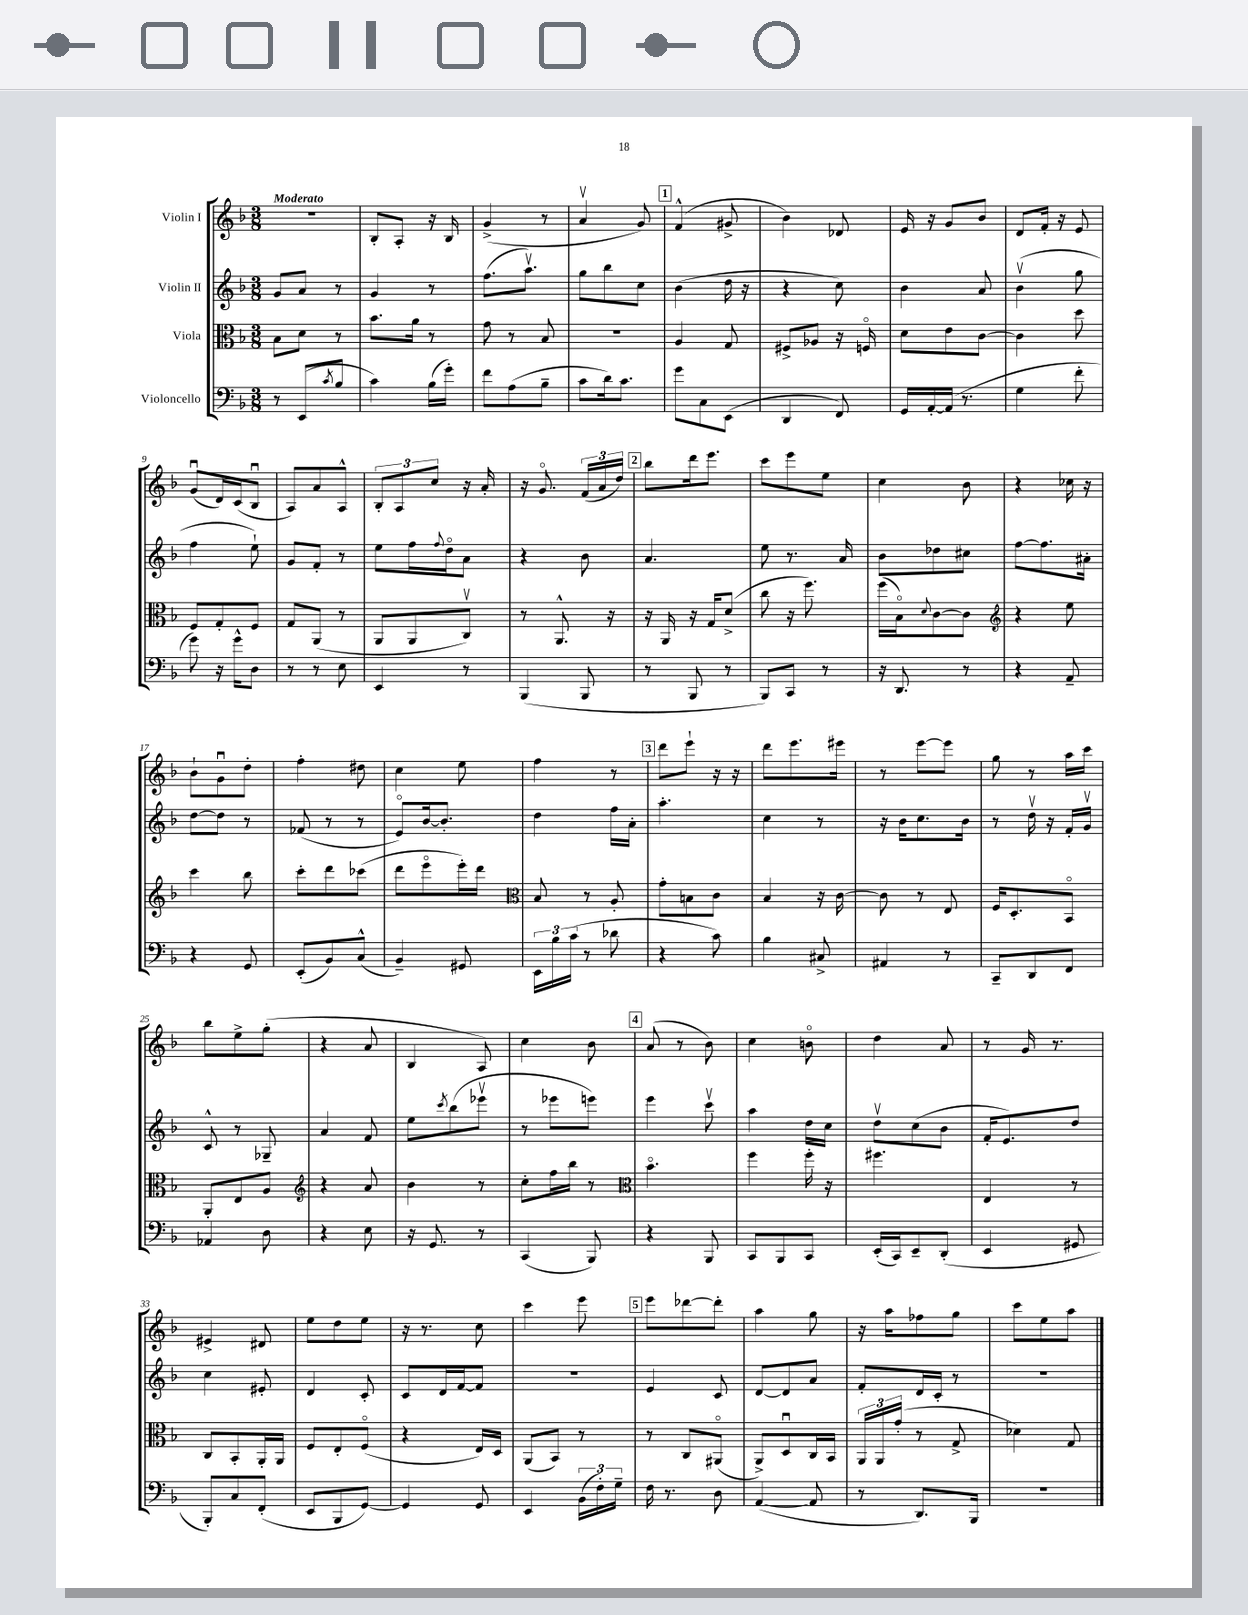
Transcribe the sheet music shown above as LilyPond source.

<<
\new StaffGroup <<
\new Staff = "s0" \with { instrumentName = "Violin I" } {
    \clef treble \key f \major \numericTimeSignature \time 3/8 \tempo "Moderato"
    r4. |
    bes8-. a8-. r16 bes16 |
    g'4->( r8 |
    a'4\upbow g'8) |
    \mark \markup { \box "1" } f'4-^( gis'8-> |
    bes'4) des'8 |
    e'16 r16 g'8 bes'8 |
    d'8 f'16-. r16 e'8 |
    g'8\downbow( d'16) c'16( bes8\downbow |
    a8) a'8 a8-^ |
    \tuplet 3/2 { bes8-. a8 c''8 } r16 a'16-. |
    r16 g'8.\flageolet \tuplet 3/2 { f'16( a'16 d''16) } |
    \mark \markup { \box "2" } bes''8 d'''16 e'''8. |
    c'''8 e'''8 e''8 |
    c''4 bes'8 |
    r4 ces''16 r16 |
    bes'8-! g'8\downbow d''8-. |
    f''4-. dis''8 |
    c''4 e''8 |
    f''4 r8 |
    \mark \markup { \box "3" } d'''8 e'''8-! r16 r16 |
    d'''8 e'''8. eis'''16 |
    r8 e'''8~ e'''8 |
    g''8 r8 a''16 c'''16 |
    bes''8 e''8-> g''8-.( |
    r4 a'8 |
    bes4 a8) |
    c''4 bes'8 |
    \mark \markup { \box "4" } a'8( r8 bes'8) |
    c''4 b'8\flageolet |
    d''4 a'8 |
    r8 g'16 r8. |
    eis'4-> dis'8 |
    e''8 d''8 e''8 |
    r16 r8. c''8 |
    c'''4 e'''8 |
    \mark \markup { \box "5" } e'''8 des'''8~ des'''8-. |
    a''4 g''8 |
    r16 a''16 fes''8 g''8 |
    c'''8 e''8 a''8 \bar "|." |
}
\new Staff = "s1" \with { instrumentName = "Violin II" } {
    \clef treble \key f \major \numericTimeSignature \time 3/8
    g'8 a'8 r8 |
    g'4 r8 |
    f''8.( a''8.\upbow) |
    g''8 bes''8 c''8 |
    \mark \markup { \box "1" } bes'4( d''16 r16 |
    r4 c''8) |
    bes'4 a'8 |
    bes'4\upbow( g''8 |
    f''4 e''8-!) |
    g'8 f'8-. r8 |
    e''8 f''16 \appoggiatura { f''8 } d''16\flageolet a'8 |
    r4 bes'8 |
    \mark \markup { \box "2" } a'4. |
    e''8 r8. a'16 |
    bes'8 des''8 cis''8 |
    f''8~ f''8. ais'16-. |
    d''8~ d''8 r8 |
    fes'8( r8 r8 |
    e'8\flageolet) bes'16~ bes'8.-. |
    d''4 f''16 a'16-. |
    \mark \markup { \box "3" } a''4.-. |
    c''4 r8 |
    r16 bes'16 c''8. bes'16 |
    r8 d''16\upbow r16 f'16-. g'16\upbow |
    c'8-^ r8 ges8-- |
    a'4 f'8 |
    e''8 \acciaccatura { c'''8 } bes''8( ees'''8\upbow |
    r8 ees'''8 e'''8) |
    \mark \markup { \box "4" } e'''4 c'''8\upbow |
    a''4 d''16 c''16 |
    d''8\upbow c''8( bes'8 |
    f'16-. e'8.) d''8 |
    c''4 eis'8-. |
    d'4 c'8-. |
    c'8 d'16 f'16~ f'8 |
    R4. |
    \mark \markup { \box "5" } e'4 c'8 |
    d'8~ d'8 a'8 |
    f'8-. d'16 c'16-. r8 |
    R4. \bar "|." |
}
\new Staff = "s2" \with { instrumentName = "Viola" } {
    \clef alto \key f \major \numericTimeSignature \time 3/8
    bes8 d'8 r8 |
    bes'8. a'16 r8 |
    g'8 r8 bes8 |
    R4. |
    \mark \markup { \box "1" } a4 g8 |
    fis8-> aes8 r16 f16\flageolet |
    d'8 e'8 c'8~ |
    c'4 d''8 |
    f8 g8-. f8 |
    g8 a,8( r8 |
    a,8 a,8 c8\upbow) |
    r8 a,8.-^ r16 |
    \mark \markup { \box "2" } r16 a,16 r16 g16 d'8->( |
    c''8 r16 f''8.) |
    f''16( bes16\flageolet) \appoggiatura { d'8 } c'8~ c'8 |
    \clef treble r4 e''8 |
    c'''4 bes''8 |
    c'''8-. d'''8 ces'''8( |
    d'''8 e'''8\flageolet e'''16-.) d'''16 |
    \clef alto bes8 r8 a8-. |
    \mark \markup { \box "3" } g'8-. b8 c'8 |
    bes4 r16 c'16~ |
    c'8 r8 e8 |
    f16 d8.-. bes,8\flageolet |
    a,8-. e8 a8 |
    \clef treble r4 a'8 |
    bes'4 r8 |
    c''8-. f''16 bes''16 r8 |
    \mark \markup { \box "4" } \clef alto bes'4.\flageolet |
    f''4 f''16-. r16 |
    fis''4. |
    e4 r8 |
    c8 bes,8-. a,16-. a,16 |
    f8 e8-. f8\flageolet( |
    r4 e16) d16 |
    a,8( bes,8) r8 |
    \mark \markup { \box "5" } r8 c8 ais,8\flageolet( |
    a,8->) d8\downbow c16 bes,16 |
    \tuplet 3/2 { a,16 a,16 g'16-.( } r8 g8-> |
    des'4) g8 \bar "|." |
}
\new Staff = "s3" \with { instrumentName = "Violoncello" } {
    \clef bass \key f \major \numericTimeSignature \time 3/8
    r8 e,8( \acciaccatura { c'8 } bes8 |
    c'4) bes16( g'16-.) |
    f'8 a8( bes8-- |
    c'8 d'16) c'8. |
    \mark \markup { \box "1" } g'8 c8 e,8( |
    d,4 f,8) |
    g,16 a,16~-. a,16( r8. |
    g4 f'8-. |
    g'8) r16 g'16-^ d8 |
    r8 r8 e8 |
    e,4 r8 |
    bes,,4( bes,,8 |
    \mark \markup { \box "2" } r8 bes,,8 r8 |
    bes,,8) c,8 r8 |
    r16 d,8. r8 |
    r4 a,8-- |
    r4 g,8 |
    e,8-.( bes,8) c8-^( |
    bes,4--) gis,8 |
    \tuplet 3/2 { e,16 bes16 c'16( } r8 des'8 |
    \mark \markup { \box "3" } r4 c'8) |
    bes4 cis8-> |
    ais,4 r8 |
    c,8-- d,8 f,8 |
    aes,4 d8 |
    r4 e8 |
    r16 g,8. r8 |
    c,4( bes,,8) |
    \mark \markup { \box "4" } r4 bes,,8 |
    c,8 bes,,8 c,8 |
    e,16-.( c,16) e,8-- d,8-.( |
    e,4 gis,8 |
    bes,,8-.) c8 f,8-.( |
    e,8 bes,,8 g,8~) |
    g,4 g,8 |
    e,4 \tuplet 3/2 { bes,16( f16-.) g16-- } |
    \mark \markup { \box "5" } f16 r8. d8 |
    a,4~( a,8 |
    r8 d,8.) bes,,16 |
    R4. \bar "|." |
}
>>
>>
